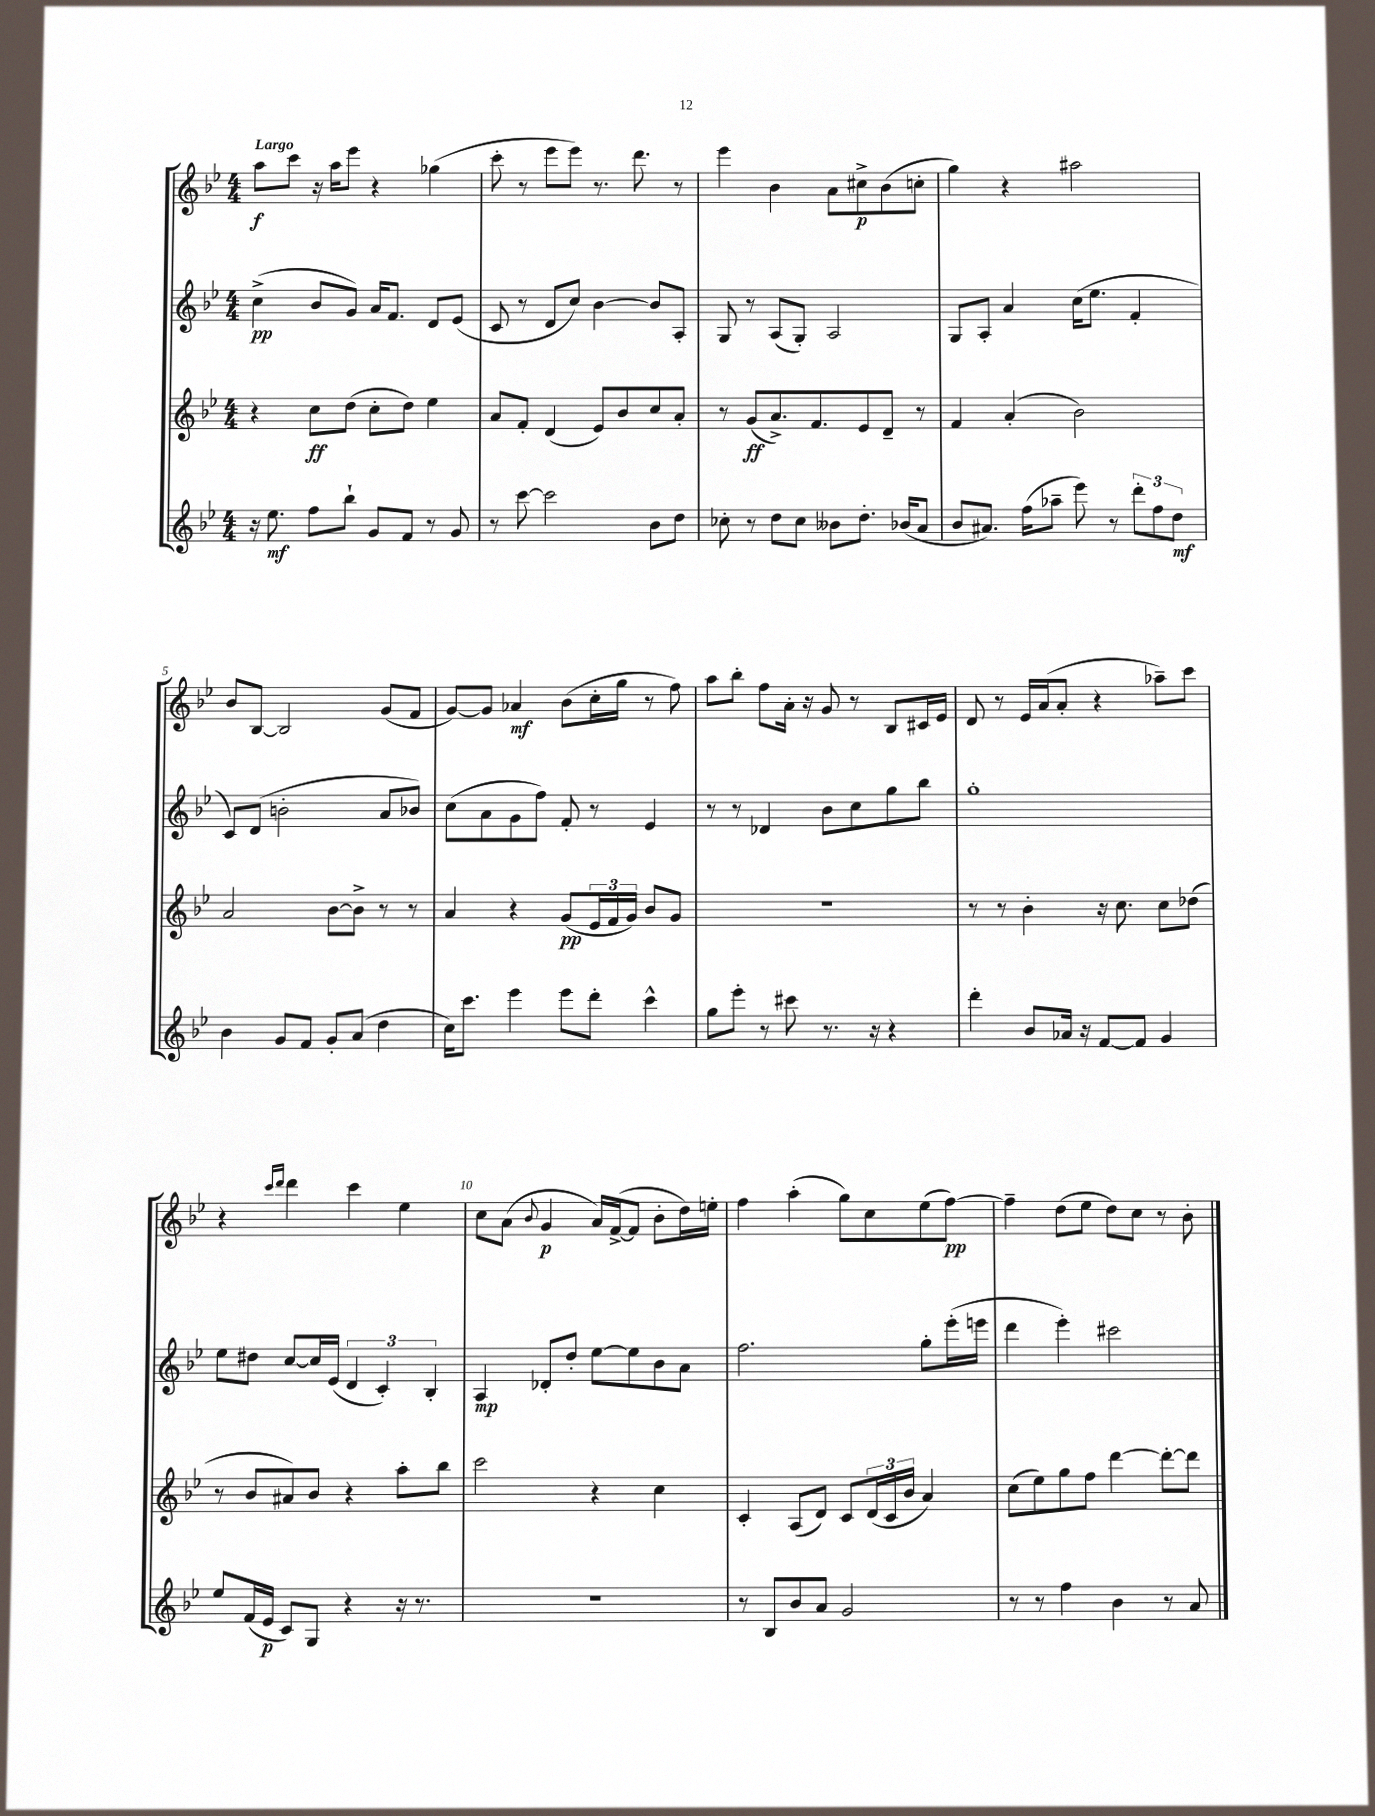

**kern	**dynam	**kern	**dynam	**kern	**dynam	**kern	**dynam
*part4	*part4	*part3	*part3	*part2	*part2	*part1	*part1
*staff4	*staff4	*staff3	*staff3	*staff2	*staff2	*staff1	*staff1
*clefG2	*	*clefG2	*	*clefG2	*	*clefG2	*
*k[b-e-]	*	*k[b-e-]	*	*k[b-e-]	*	*k[b-e-]	*
*M4/4	*	*M4/4	*	*M4/4	*	*M4/4	*
=1	=1	=1	=1	=1	=1	=1	=1
!	!	!	!	!	!	!LO:TX:a:B:t=Largo	!
16r	.	4r	.	(4cc^\	pp	8aa\L	f
8.ee-\	mf	.	.	.	.	.	.
.	.	.	.	.	.	8ccc\J	.
8ff\L	.	8cc\L	ff	8b-/L	.	16r	.
.	.	.	.	.	.	16aa\KL	.
8bb-`\J	.	(8dd\J	.	8g/J)	.	8eee-\J	.
8g/L	.	8cc'\L	.	16a/KL	.	4r	.
.	.	.	.	8.f/J	.	.	.
8f/J	.	8dd\J)	.	.	.	.	.
8r	.	4ee-\	.	8d/L	.	(4gg-X\	.
8g/	.	.	.	(8e-/J	.	.	.
=2	=2	=2	=2	=2	=2	=2	=2
8r	.	8a/L	.	8c/	.	8ccc'\	.
[8ccc\	.	8f'/J	.	8r	.	8r	.
2ccc\]	.	(4d/	.	8d/L	.	8eee-\L	.
.	.	.	.	8cc/J)	.	8eee-\J)	.
.	.	8e-/L)	.	[4b-\	.	8.r	.
.	.	8b-/	.	.	.	.	.
.	.	.	.	.	.	8.ddd\	.
8b-\L	.	8cc/	.	8b-/L]	.	.	.
8dd\J	.	8a'/J	.	8A'/J	.	8r	.
=3	=3	=3	=3	=3	=3	=3	=3
8cc-X'\	.	8r	.	8G/	.	4eee-\	.
8r	.	(8g/L	ff	8r	.	.	.
8dd\L	.	8.a^/)	.	(8A/L	.	4b-\	.
8cc-\J	.	.	.	8G'/J)	.	.	.
.	.	8.f/	.	.	.	.	.
8b--X\L	.	.	.	2A/	.	8a\L	.
8.dd'\J	.	8e-/	.	.	.	8cc#X^\	p
.	.	8d~/J	.	.	.	(8b-\	.
(16b-X/KL	.	.	.	.	.	.	.
8a/J	.	8r	.	.	.	8ccn'\J	.
=4	=4	=4	=4	=4	=4	=4	=4
8b-/L	.	4f/	.	8G/L	.	4gg\)	.
8.a#X/J)	.	.	.	8A'/J	.	.	.
.	.	(4a'/	.	4a/	.	4r	.
(16ff\KL	.	.	.	.	.	.	.
8aa-X~\J	.	.	.	.	.	.	.
8eee-\)	.	2b-\)	.	(16cc\KL	.	2aa#X\	.
.	.	.	.	8.ee-\J	.	.	.
8r	.	.	.	.	.	.	.
12ddd'\L	.	.	.	4f'/	.	.	.
12ff\	.	.	.	.	.	.	.
12dd\J	mf	.	.	.	.	.	.
!!LO:LB:g=z
=5	=5	=5	=5	=5	=5	=5	=5
4b-\	.	2a/	.	8c/L)	.	8b-/L	.
.	.	.	.	(8d/J	.	[8B-/J	.
8g/L	.	.	.	2bn'\	.	2B-/]	.
8f/J	.	.	.	.	.	.	.
8g'/L	.	[8b-\L	.	.	.	.	.
(8a/J	.	8b-^\J]	.	.	.	.	.
4dd\	.	8r	.	8a/L	.	(8g/L	.
.	.	8r	.	8b-X/J)	.	8f/J	.
=6	=6	=6	=6	=6	=6	=6	=6
16cc\KL)	.	4a/	.	(8cc\L	.	[8g/L)	.
8.ccc\J	.	.	.	.	.	.	.
.	.	.	.	8a\	.	8g/J]	.
4eee-\	.	4r	.	8g\	.	4a-X/	mf
.	.	.	.	8ff\J)	.	.	.
8eee-\L	.	(8g/L	pp	8f'/	.	(8b-\L	.
8ddd'\J	.	24e-/L	.	8r	.	16cc'\L	.
.	.	24f/	.	.	.	.	.
.	.	.	.	.	.	16gg\JJ	.
.	.	24g/JJ)	.	.	.	.	.
4ccc^^\	.	8b-/L	.	4e-/	.	8r	.
.	.	8g/J	.	.	.	8ff\)	.
=7	=7	=7	=7	=7	=7	=7	=7
8gg\L	.	1r	.	8r	.	8aa\L	.
8eee-'\J	.	.	.	8r	.	8bb-'\J	.
8r	.	.	.	4d-X/	.	8ff\L	.
8ccc#X\	.	.	.	.	.	16a'\Jk	.
.	.	.	.	.	.	16r	.
8.r	.	.	.	8b-\L	.	8g/	.
.	.	.	.	8cc\	.	8r	.
16r	.	.	.	.	.	.	.
4r	.	.	.	8gg\	.	8B-/L	.
.	.	.	.	8bb-\J	.	16c#X/L	.
.	.	.	.	.	.	16e-/JJ	.
=8	=8	=8	=8	=8	=8	=8	=8
4ddd'\	.	8r	.	1gg'	.	8d/	.
.	.	8r	.	.	.	8r	.
8b-/L	.	4b-'\	.	.	.	16e-/LL	.
.	.	.	.	.	.	(16a/J	.
16a-X/Jk	.	.	.	.	.	8a'/J	.
16r	.	.	.	.	.	.	.
[8f/L	.	16r	.	.	.	4r	.
.	.	8.cc\	.	.	.	.	.
8f/J]	.	.	.	.	.	.	.
4g/	.	8cc\L	.	.	.	8aa-X~\L)	.
.	.	(8dd-X\J	.	.	.	8ccc\J	.
!!LO:LB:g=z
=9	=9	=9	=9	=9	=9	=9	=9
8ee-/L	.	8r	.	8ee-\L	.	4r	.
(16f/L	.	8b-/L	.	8dd#X\J	.	.	.
16e-/JJ	p	.	.	.	.	.	.
.	.	.	.	.	.	16qqccc/LL	.
.	.	.	.	.	.	16qqddd/JJ	.
8c/L)	.	8a#X/)	.	[8cc/L	.	4ddd\	.
8G/J	.	8b-/J	.	16cc/L]	.	.	.
.	.	.	.	(16e-/JJ	.	.	.
4r	.	4r	.	6d/	.	4ccc\	.
.	.	.	.	6c'/)	.	.	.
16r	.	8aa'\L	.	.	.	4ee-\	.
8.r	.	.	.	.	.	.	.
.	.	.	.	6B-'/	.	.	.
.	.	8bb-\J	.	.	.	.	.
=10	=10	=10	=10	=10	=10	=10	=10
1r	.	2ccc\	.	4A/	mp	8cc\L	.
.	.	.	.	.	.	(8a\J	.
.	.	.	.	.	.	8qqb-/	.
.	.	.	.	8d-X'/L	.	4g/	p
.	.	.	.	8dd'/J	.	.	.
.	.	4r	.	[8ee-\L	.	16a/LL)	.
.	.	.	.	.	.	([16f^/J	.
.	.	.	.	8ee-\]	.	8f/J]	.
.	.	4cc\	.	8b-\	.	8b-'\L	.
.	.	.	.	8a\J	.	16dd\L)	.
.	.	.	.	.	.	16een'\JJ	.
=11	=11	=11	=11	=11	=11	=11	=11
8r	.	4c'/	.	2.ff\	.	4ff\	.
8B-/L	.	.	.	.	.	.	.
8b-/	.	(8A/L	.	.	.	(4aa'\	.
8a/J	.	8d/J)	.	.	.	.	.
2g/	.	8c/L	.	.	.	8gg\L)	.
.	.	(24d/L	.	.	.	8cc\	.
.	.	24c/	.	.	.	.	.
.	.	24b-/JJ	.	.	.	.	.
.	.	4a/)	.	8gg'\L	.	(8ee-\	.
.	.	.	.	(16eee-'\L	.	[8ff\J)	pp
.	.	.	.	16eeen\JJ	.	.	.
=12	=12	=12	=12	=12	=12	=12	=12
8r	.	(8cc\L	.	4ddd\	.	4ff~\]	.
8r	.	8ee-\)	.	.	.	.	.
4ff\	.	8gg\	.	4eee-'\)	.	(8dd\L	.
.	.	8ff\J	.	.	.	8ee-\J	.
4b-\	.	[4ddd\	.	2ccc#X\	.	8dd\L)	.
.	.	.	.	.	.	8cc\J	.
8r	.	8ddd'\L_	.	.	.	8r	.
8a/	.	8ddd\J]	.	.	.	8b-'\	.
==	==	==	==	==	==	==	==
*-	*-	*-	*-	*-	*-	*-	*-
